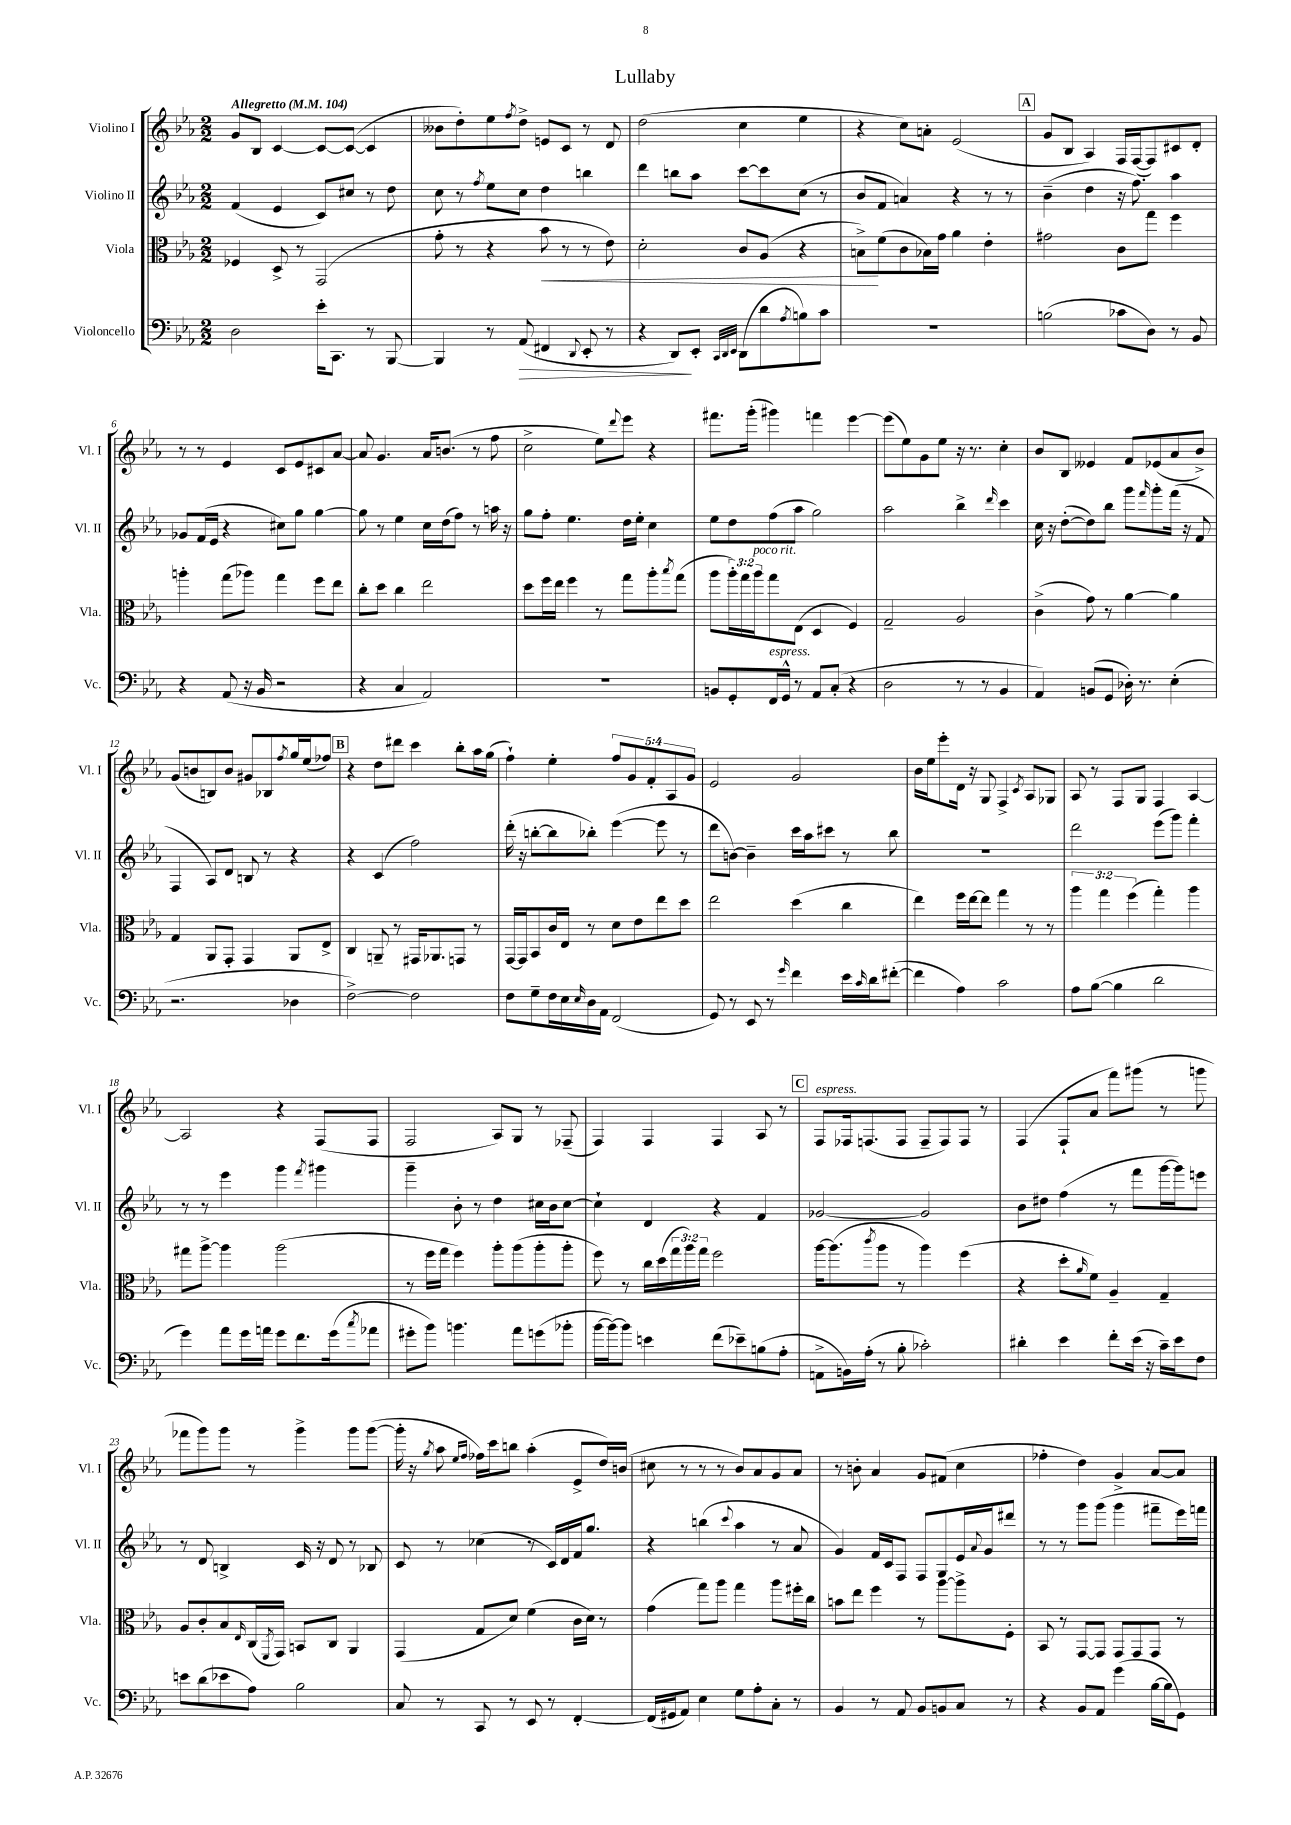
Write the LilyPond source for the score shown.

\header { title = "Lullaby" }
<<
\new StaffGroup <<
\new Staff = "s0" \with { instrumentName = "Violino I" shortInstrumentName = "Vl. I" } {
    \clef treble \key ees \major \numericTimeSignature \time 2/2 \override Staff.TupletNumber.text = #tuplet-number::calc-fraction-text \tempo "Allegretto" 4 = 104
    g'8 bes8 c'4~ c'8~ c'8~( c'4 |
    beses'8 d''8-.) ees''8 \acciaccatura { f''8 } d''8-> e'8 c'8 r8 d'8 |
    d''2( c''4 ees''4 |
    r4 c''8) a'8-. ees'2( |
    \mark \markup { \box "A" } g'8 bes8 aes4) f16 f16~( f8) cis'8 d'8-. |
    r8 r8 ees'4 c'8 ees'8 cis'8 aes'8~ |
    aes'8 g'4. aes'16 b'8.( r8 f''8 |
    c''2-> ees''8) \appoggiatura { d'''8 } ees'''8 r4 |
    fis'''8. g'''16-.( gis'''4) f'''4 ees'''4~ |
    ees'''8( ees''8) g'8 ees''8 r16 r8. c''4-. |
    bes'8 bes8 eeses'4 f'8 ees'8( aes'8 bes'8->) |
    g'8( b'8 b8) b'8 gis'8 bes8 \acciaccatura { f''8 } g''16 ees''16( fes''8) |
    \mark \markup { \box "B" } r4 d''8 dis'''8 c'''4 bes''8-. aes''16 g''16( |
    f''4-!) ees''4-. \tuplet 5/4 { f''8 g'8 f'8-. aes8 g'8 } |
    ees'2 g'2 |
    bes'16 ees''16 ees'''8-. d'16 r16 g8 f4-> \acciaccatura { c'8 } aes8 ges8 |
    aes8 r8 f8 g8 f4 aes4~ |
    aes2 r4 f8( f8 |
    f2 aes8) g8 r8 fes8--( |
    f4) f4 f4 aes8 r8 |
    \mark \markup { \box "C" } f8^\markup { \italic "espress." } fes16 f8.( f8 f8-- f8) f8 r8 |
    f4( f8-! aes'8 f'''8) gis'''8( r8 g'''8 |
    fes'''8 g'''8) g'''8 r8 g'''4-> g'''8 g'''8~( |
    g'''16-. r16 \acciaccatura { g''8 } aes''8 \grace { ees''16 f''16 } fes''16) c'''16 b''8 aes''4-.( ees'8-> d''16) b'16( |
    cis''8 r8 r8 r8 bes'8) aes'8 g'8 aes'8 |
    r8 b'8-. aes'4 g'8 fis'8( c''4 |
    fes''4-. d''4) g'4-> aes'8~ aes'8 \bar "|." |
}
\new Staff = "s1" \with { instrumentName = "Violino II" shortInstrumentName = "Vl. II" } {
    \clef treble \key ees \major \numericTimeSignature \time 2/2
    f'4( ees'4 c'8) cis''8 r8 d''8 |
    c''8 r8 \acciaccatura { f''8 } ees''8 c''8 d''4 b''4 |
    d'''4 b''8 aes''8 c'''8~ c'''8 c''8( r8 |
    bes'8 f'8 a'4) r4 r8 r8 |
    \mark \markup { \box "A" } bes'4--( d''4 r16 f''8.) aes''4 |
    ges'8 f'16( ees'16 r4 cis''8) g''8 g''4~ |
    g''8 r8 ees''4 c''16 d''16( f''8) r8 a''16 r16 |
    g''8 f''8-. ees''4. d''16 ees''16-. c''4 |
    ees''8 d''8 f''8( aes''8 g''2) |
    aes''2 bes''4-> \grace { d'''16 } c'''4 |
    c''16 r16 d''8~-.( d''8) bes''8 g'''8 \grace { f'''16 } g'''8-. f'''16( r16 f'8 |
    f4 aes8) d'8 b8 r8 r4 |
    \mark \markup { \box "B" } r4 c'4( f''2) |
    d'''16-.( r16 b''8~-. b''8 bes''8-.) ees'''4~( ees'''8 r8 |
    d'''8 b'8~) b'4-- c'''16 aes''16 cis'''8 r8 bes''8 |
    R1 |
    d'''2 ees'''8( g'''8) f'''4-. |
    r8 r8 ees'''4 g'''4 \acciaccatura { f'''8 } gis'''4 |
    g'''4-- bes'8-. r8 d''4 cis''16 bes'16 cis''8~ |
    cis''4-! d'4 r4 f'4 |
    \mark \markup { \box "C" } ges'2~ ges'2 |
    bes'8 dis''8 f''4( r8 f'''8 g'''16~ g'''16) e'''8 |
    r8 d'8 b4-> c'16 r16 d'8 r8 bes8 |
    c'8 r8 ces''4( r8 c'16) d'16 f'16 g''8. |
    r4 b''4( \appoggiatura { c'''8 } aes''4 r8 aes'8 |
    g'4) f'16 c'16 f8 f8 g8 ees'16 \appoggiatura { aes'8 } g'16 dis'''8 |
    r8 r8 g'''8 g'''8( g'''4 fis'''8-- ees'''16) f'''16 \bar "|." |
}
\new Staff = "s2" \with { instrumentName = "Viola" shortInstrumentName = "Vla." } {
    \clef alto \key ees \major \numericTimeSignature \time 2/2 \override Staff.TupletNumber.text = #tuplet-number::calc-fraction-text
    fes4 d8-> r8 g,2( |
    g'8-. r8 r4 bes'8\< r8 r8 ees'8) |
    d'2-. c'8 aes8( r4 |
    b8->\!) f'8( c'8 bes16) g'16 aes'4 ees'4-. |
    \mark \markup { \box "A" } gis'2 c'8 g''8 f''4 |
    a''4-. g''8( aes''8) g''4 f''8 ees''8 |
    c''8-. d''8 c''4 ees''2 |
    d''8 f''16 ees''16 f''4 r8 g''8 aes''8-. \acciaccatura { bes''8 } g''8( |
    aes''8 \tuplet 3/2 { aes''16-.) g''16 aes''16^\markup { \italic "poco rit." } } g''8 ees8( d4 f4) |
    g2-- aes2 |
    c'4->( g'8) r8 aes'4~ aes'4 |
    g4 aes,8 g,8-. g,4 aes,8 ees8-> |
    \mark \markup { \box "B" } c4 a,8-- r8 gis,16 aes,8. g,8 r8 |
    g,16~ g,16 bes,8 c'16 ees16 r8 d'8 ees'8 ees''8 d''8 |
    ees''2 d''4( c''4 |
    ees''4) f''16 ees''16~ ees''8 g''4 r8 r8 |
    \tuplet 3/2 { aes''4 g''4 f''4( } g''4-.) aes''4 |
    gis''8 aes''8~-> aes''4 aes''2( |
    r8 f''16 g''16 f''4) aes''8-. aes''8( aes''8-. aes''8-. |
    f''8) r8 c''16 d''16( \tuplet 3/2 { g''16 aes''16) g''16 } f''2 |
    \mark \markup { \box "C" } aes''16~ aes''8.( \acciaccatura { c'''8 } aes''8 r8 aes''4) f''4( |
    r4 d''8-. \grace { aes'16 } f'8) aes4-- g4-- |
    aes8 c'8-. bes8 \grace { ees16 } c16( \acciaccatura { f,8 } g,16) b,8 c8 aes,4 |
    g,4( g8 d'8) f'4( c'16 d'16) r8 |
    g'4( g''8) aes''8 g''4 aes''8 fis''16-. c''16 |
    b'8 ees''8 f''4 r8 aes''8~ aes''8-> f8-. |
    bes,8 r8 g,8~ g,8 g,8 g,8 g,8 r8 \bar "|." |
}
\new Staff = "s3" \with { instrumentName = "Violoncello" shortInstrumentName = "Vc." } {
    \clef bass \key ees \major \numericTimeSignature \time 2/2
    d2 ees'16-. c,8. r8 bes,,8~ |
    bes,,4 r8 aes,8\>( fis,4 \appoggiatura { d,8 } ees,8-. r8 |
    r4 d,8\!) ees,8-. \grace { c,32 d,32 ees,32 } d,8( d'8 \acciaccatura { aes8 } b8) c'8 |
    R1 |
    \mark \markup { \box "A" } b2( ces'8 d8) r8 bes,8 |
    r4 aes,8( r16 bes,16 r2 |
    r4 c4 aes,2) |
    R1 |
    b,8 g,8-. f,16^\markup { \italic "espress." } g,16-^ r8 aes,8 c8-.( r4 |
    d2 r8 r8 bes,4 |
    aes,4) b,8( g,8 des16-.) r8. ees4-.( |
    r2. des4 |
    \mark \markup { \box "B" } f2~->) f2 |
    f8 g8-- f16 ees16 \grace { ees16 } d16 aes,16 f,2( |
    g,8) r8 ees,8 r8 \grace { g'16 } f'4 ees'16 \grace { c'16 } d'16 fis'8~-.( |
    fis'4 aes4) c'2 |
    aes8 bes8~( bes4 d'2 |
    g'4) aes'8 g'16 a'16 g'8 f'8. g'16( \acciaccatura { c''8 } aes'8 |
    gis'8-. bes'8) b'4. aes'8 g'8( bes'8-. |
    bes'16~ bes'16~) bes'8 e'4 f'8( ees'8--) b8( aes8-. |
    \mark \markup { \box "C" } a,8-> b,16) aes16-.( r8 bes8-. ces'2-.) |
    dis'4-. ees'4 f'8-. ees'16( r16 c'16--) ees'16 f8 |
    e'8 d'8( ees'8 aes8) bes2 |
    c8 r8 c,8 r8 ees,8 r8 f,4~-. |
    f,16( gis,16 aes,8) ees4 g8 aes8-. c8-. r8 |
    bes,4 r8 aes,8 bes,8 b,8 c8 r8 |
    r4 bes,8 aes,8 g'4( bes16~ bes16 g,8) \bar "|." |
}
>>
>>
